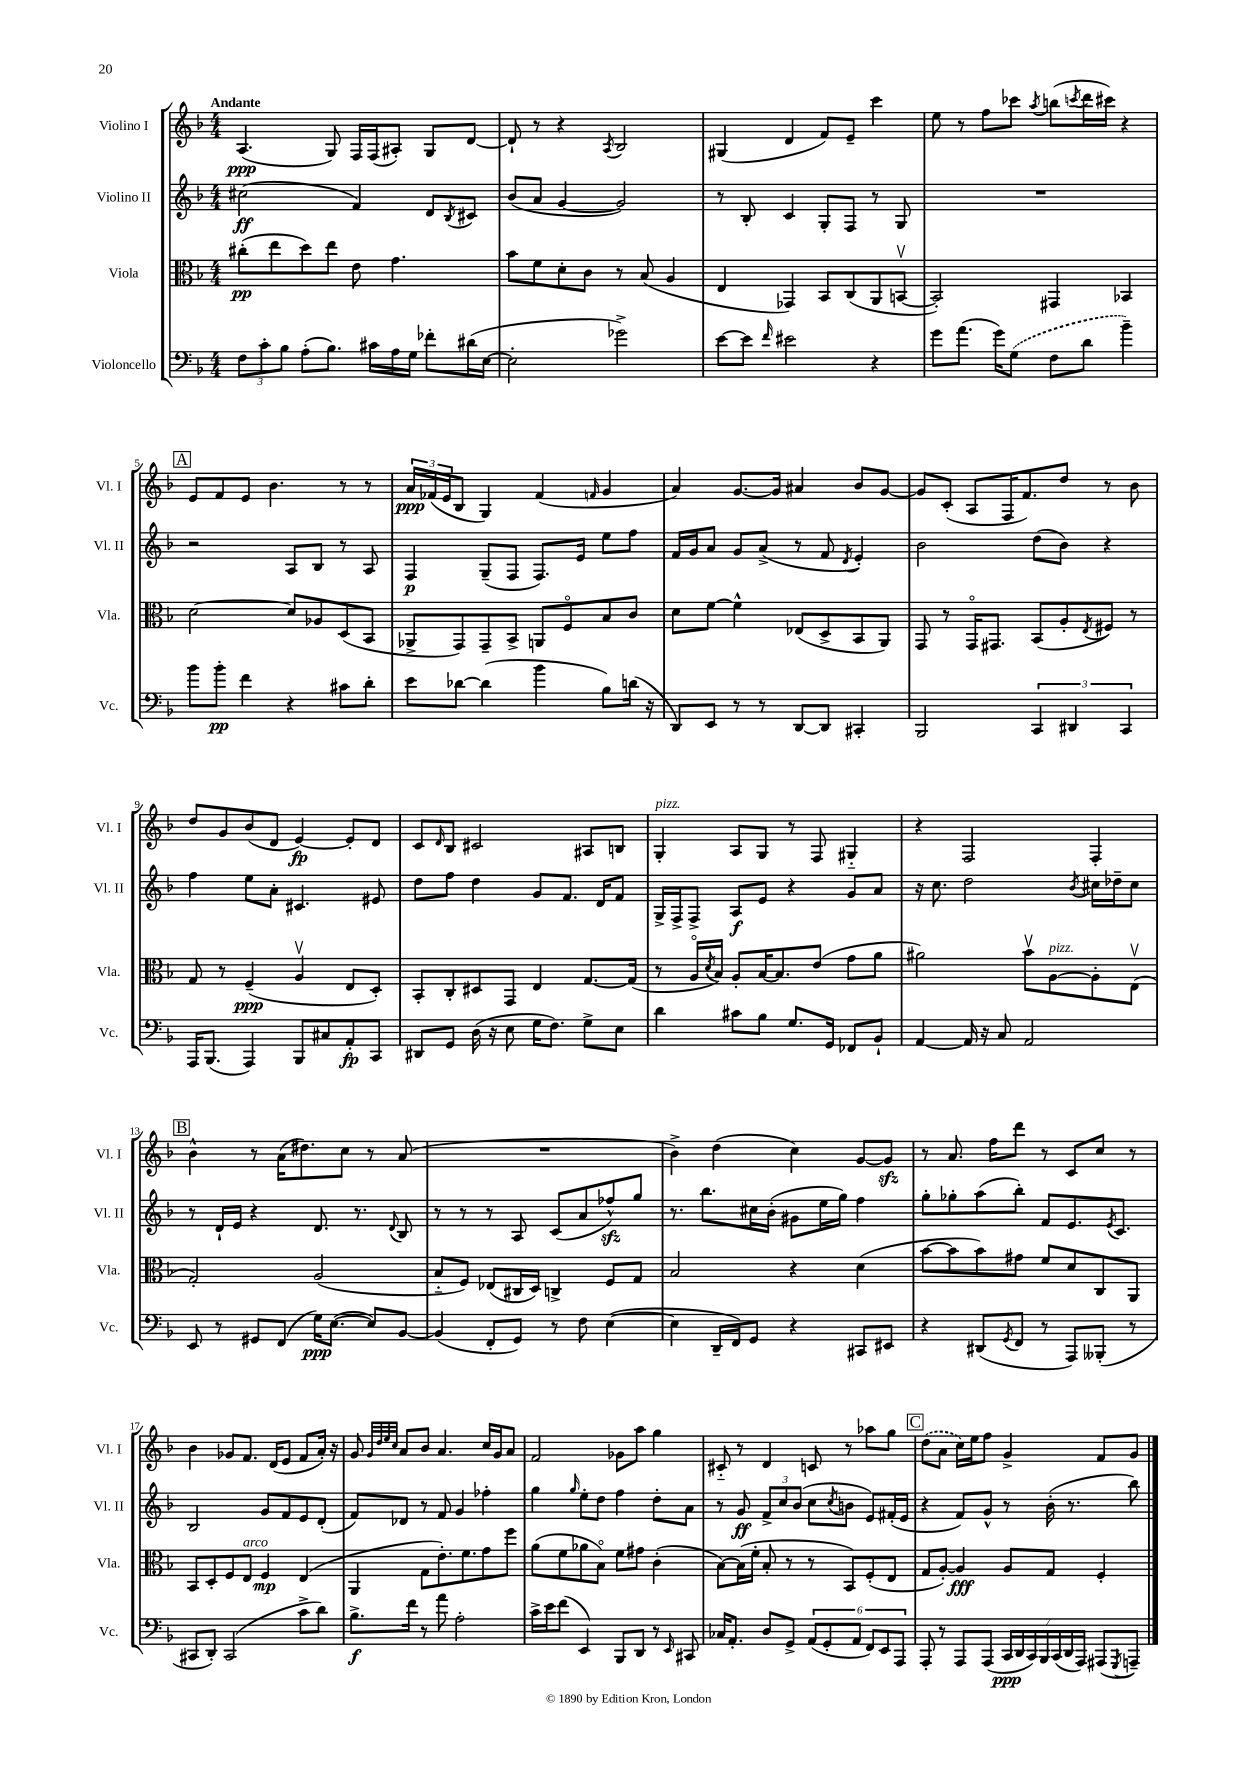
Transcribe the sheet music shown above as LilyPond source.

<<
\new StaffGroup <<
\new Staff = "s0" \with { instrumentName = "Violino I" shortInstrumentName = "Vl. I" } {
    \clef treble \key f \major \numericTimeSignature \time 4/4 \tempo "Andante"
    a4.\ppp( g8) f16 f16( ais8-.) g8 d'8~ |
    d'8-! r8 r4 \acciaccatura { a8 } bes2 |
    gis4( d'4 f'8) e'8-- c'''4 |
    e''8 r8 f''8 ces'''8 \acciaccatura { a''8 } b''8( \acciaccatura { c'''8 } d'''16 cis'''16) r4 |
    \mark \markup { \box "A" } e'8 f'8 e'8 bes'4. r8 r8 |
    \tuplet 3/2 { a'16\ppp fes'16( e'16 } bes8 g4) fes'4( \grace { f'16 } g'4 |
    a'4) g'8.~ g'16 ais'4 bes'8 g'8~ |
    g'8 c'8-.( a8 f16 f'8.) d''8 r8 bes'8 |
    d''8 g'8 bes'8( d'8 e'4~\fp) e'8-. d'8 |
    c'8 \grace { d'16 } bes8 cis'2 ais8 b8 |
    g4-.^\markup { \italic "pizz." } a8 g8 r8 f8 gis4-_ |
    r4 f2 f4-. |
    \mark \markup { \box "B" } bes'4-^ r8 a'16( dis''8.) c''8 r8 a'8( |
    R1 |
    bes'4->) d''4( c''4) g'8~ g'8\sfz |
    r8 a'8. f''16 d'''8 r8 c'8 c''8 r8 |
    bes'4 ges'8 f'8. d'16( e'8 f'8 a'16-.) r16 |
    g'8 \grace { g'32 d''32 e''32 c''32 } a'8 bes'8 a'4. c''16 g'16 a'8 |
    f'2 ges'8 a''8 g''4 |
    cis'8-_ r8 d'4 c'8 r8 aes''8 g''8 |
    \mark \markup { \box "C" } \once \slurDashed d''8( a'8 c''16) e''16 f''8 g'4-> f'8 g'8 \bar "|." |
}
\new Staff = "s1" \with { instrumentName = "Violino II" shortInstrumentName = "Vl. II" } {
    \clef treble \key f \major \numericTimeSignature \time 4/4
    cis''2\ff( f'4) d'8 \acciaccatura { bes8 } cis'8 |
    bes'8( a'8 g'4~ g'2) |
    r8 bes8-. c'4 g8-. f8 r8 g8 |
    R1 |
    \mark \markup { \box "A" } r2 a8 bes8 r8 a8 |
    f4\p g8--( f8 f8.) e'16 e''8 f''8 |
    f'16 g'16 a'8 g'8 a'8->( r8 f'8 \acciaccatura { d'8 } e'4-.) |
    bes'2 d''8( bes'8) r4 |
    f''4 e''8 a'8-. cis'4. eis'8 |
    d''8 f''8 d''4 g'8 f'8. d'16 f'8 |
    g16-> f16-> f8-> a8\f e'8 r4 g'8 a'8 |
    r16 c''8. d''2 \acciaccatura { bes'8 } cis''16 des''16-- cis''8 |
    \mark \markup { \box "B" } r8 d'16-! e'16 r4 d'8. r8. \appoggiatura { d'8 } bes8 |
    r8 r8 r8 a8 c'8( a'8 fes''8-^\sfz) g''8 |
    r8. bes''8. cis''16 bes'16-.( gis'8 e''16 g''16) f''4 |
    g''8-. ges''8-. a''8( bes''8-.) f'8 e'8. \acciaccatura { e'8 } c'8. |
    bes2 g'8 f'8 e'8 d'8-.( |
    f'8) des'8 r8 f'8 g'4 fes''4-. |
    g''4 \grace { g''16 } e''8-. d''8 f''4 d''8-. a'8 |
    r8 g'8\ff \tuplet 3/2 { f'8-> c''8 bes'8( } c''8 \acciaccatura { c''8 } b'8 e'8) fis'16-.( e'16 |
    \mark \markup { \box "C" } r4 f'8) g'8-^ r8 bes'16-.( r8. bes''8) \bar "|." |
}
\new Staff = "s2" \with { instrumentName = "Viola" shortInstrumentName = "Vla." } {
    \clef alto \key f \major \numericTimeSignature \time 4/4
    cis''8-.\pp( e''8 d''8) e''8 e'8 g'4. |
    bes'8 f'8 d'8-. c'8 r8 bes8( a4 |
    e4 ges,4) bes,8 c8( a,8 b,8~\upbow |
    b,2-.) gis,4 bes,4 |
    \mark \markup { \box "A" } d'2~ d'8 aes8 d8( bes,8 |
    aes,8-> g,8) g,8-- bes,8-> a,8 f8\flageolet bes8 c'8 |
    d'8 f'8~ f'4-^ ees8( d8-> bes,8 a,8) |
    g,8 r8 g,16\flageolet gis,8. bes,8( a8-. \acciaccatura { e8 } fis8) r8 |
    g8 r8 f4--\ppp( a4\upbow e8 d8-.) |
    bes,8-. c8-. dis8 g,8 e4 g8.~ g16( |
    r8 a16\flageolet \acciaccatura { d'8 } bes16) a8-. bes16~ bes8. e'8( g'8 a'8 |
    ais'2) bes'8\upbow a8~^\markup { \italic "pizz." } a8-. e8\upbow( |
    \mark \markup { \box "B" } g2-.) a2( |
    bes8-_ f8) ees8( cis16 d16) c4-> f8 g8 |
    bes2 r4 d'4( |
    bes'8~ bes'8 bes'8) gis'8 f'8 d'8 c8 a,8 |
    bes,8 d8-. f8 e8^\markup { \italic "arco" } f4\mp e4( |
    a,4 g8 e'8.-.) f'8. g'8 f''8 |
    a'8( f'8 aes'8 bes8\flageolet) f'8 gis'8 c'4-.( |
    bes8~) bes16( f'16-. bes8-. r8 r8 bes,8) f8-.( e8 |
    \mark \markup { \box "C" } g8 a8~-.) a4\fff a8 g8 f4-. \bar "|." |
}
\new Staff = "s3" \with { instrumentName = "Violoncello" shortInstrumentName = "Vc." } {
    \clef bass \key f \major \numericTimeSignature \time 4/4
    \tuplet 3/2 { f8 c'8-. bes8 } a8-.( bes8.) cis'16 a16 g16 fes'8-. dis'16( e16~ |
    e2-. ges'2->) |
    e'8~ e'8 \grace { f'16 } eis'2 r4 |
    g'8 a'8.( g'16) \once \slurDashed g8( f8 d'8 bes'4--) |
    \mark \markup { \box "A" } bes'8 bes'8-.\pp f'4 r4 cis'8 d'8-. |
    e'8 des'8~ des'4( bes'4 bes8) d'16( r16 |
    d,8) e,8 r8 r8 d,8~ d,8 cis,4-. |
    bes,,2 \tuplet 3/2 { c,4 dis,4 c,4 } |
    a,,16 bes,,8.( a,,4) bes,,8 cis8 a,8-.\fp c,8 |
    dis,8 g,8 d16( r16 e8 g16 f8.) g8-> e8 |
    d'4 cis'8 bes8 g8. g,16 fes,8 bes,8-! |
    a,4~ a,16 r16 c8 a,2 |
    \mark \markup { \box "B" } e,8 r8 gis,8 f,8( g16\ppp) e8.~( e8) bes,8~ |
    bes,4( f,8-. g,8) r8 f8 e4~( |
    e4 d,16-- f,16) g,8 r4 cis,8 eis,8 |
    r4 dis,8( \acciaccatura { g,8 } f,8 r8 a,,8) beses,,8-.( r8 |
    cis,8 d,8-.) cis,2( c'8-> d'8) |
    bes8.->\f f'16 r8 a'8 a2-. |
    c'16-> e'16 f'8( e,4) bes,,8 d,8 r8 \grace { e,16 } cis,8 |
    ces16 a,8.-. d8 g,8-> \tuplet 6/4 { a,8( g,8-. a,8 f,8) e,8 a,,8 } |
    \mark \markup { \box "C" } a,,8-. r8 a,,8 a,,8( \tuplet 7/4 { c,16\ppp d,16 c,16) bes,,16 c,16( d,16 a,,16) } ais,,8( \acciaccatura { g,,8 } a,,8--) \bar "|." |
}
>>
>>
